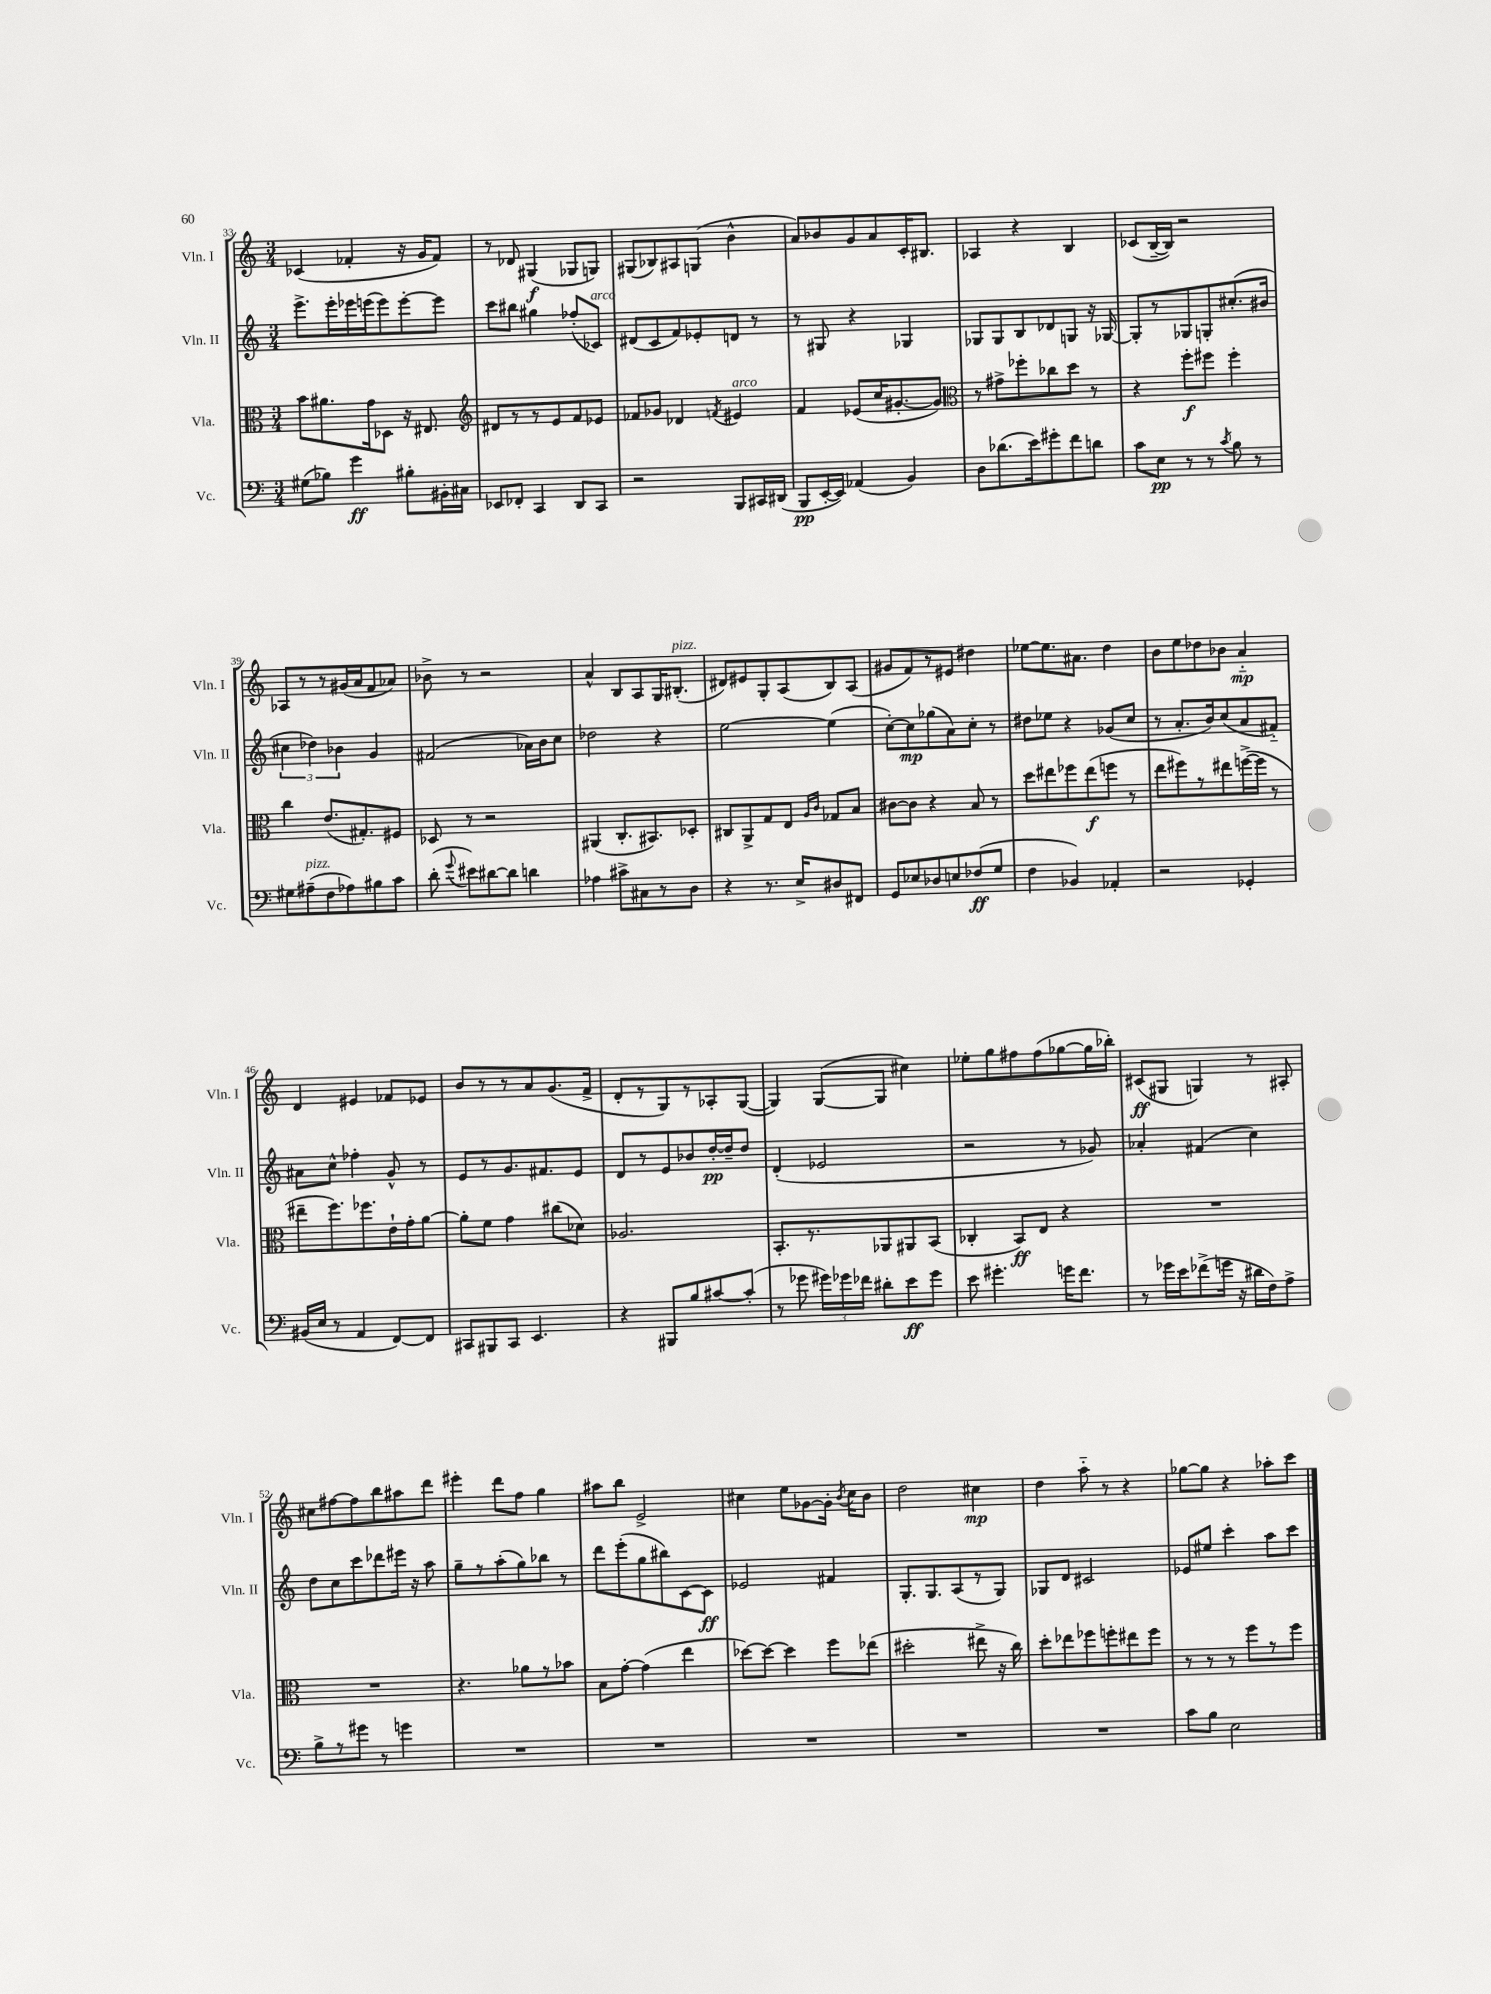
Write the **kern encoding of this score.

**kern	**kern	**kern	**kern
*staff4	*staff3	*staff2	*staff1
*clefF4	*clefC3	*clefG2	*clefG2
*k[]	*k[]	*k[]	*k[]
*M3/4	*M3/4	*M3/4	*M3/4
(8G#	8b	8.eee^	(4c-
8B-)	8.a#	.	.
.	.	16eee'	.
4g	.	16eee-	4f-'
.	16g	(16eee	.
.	8D-	8eee)	.
8B#'	16r	[8eee'	16r
.	8.E#	.	16g
16BB#'	.	8eee]	8f-)
16C#	.	.	.
=	=	=	=
*	*clefG2	*	*
8EE-	8d#	8ccc	8r
8FF-'	8r	8bb#	8d-
4CC	8r	4gg#	(4G#
.	8e	.	.
8DD	8f	(8ff-'	8G-
8CC	8e-	8c-)	8G)
=	=	=	=
2r	8f-	(8d#	(8G#
.	8g-	8c	8B-)
.	4d-	8f)	8A#
.	.	8e-'	(8G
.	8qf	.	.
8BBB	4e#	8d	4b^^
16CC#	.	8r	.
(16DD#	.	.	.
=	=	=	=
8BBB	4f	8r	8a)
[16EE'	.	8G#	8b-
16EE])	.	.	.
(4AA-	(8e-	4r	8g
.	16cc	.	8a
.	[8.g#'	.	.
4BB)	.	4G-	16c'
.	.	.	8.B#
.	8g#])	.	.
=	=	=	=
*	*clefC3	*	*
8D	8r	8G-	4A-
(8.d-	8g#^	8G-	.
.	8ff-'	8B	4r
16e)	.	.	.
8g#'	8cc-	8d-	.
8f	8dd	8G	4B
8d	8r	16r	.
.	.	[16G-	.
=	=	=	=
8c	4r	8G-']	(8c-
8E	.	8r	[16B~
.	.	.	16B])
8r	8ff'	8G-	2r
8r	8ff#	8G'	.
8qc	.	.	.
8B	4ff#'	(8.cc#'	.
8r	.	.	.
.	.	16b#	.
=	=	=	=
8G#	4cc	6cc#	8A-
(8A#~	.	.	8r
.	.	6dd-)	.
8F	(8.e	.	8r
.	.	6b-	.
8A-)	.	.	(16g#
.	8.G#')	.	16a
8B#	.	4g	8f
8c	8F#	.	8a-)
=	=	=	=
(8d'	8D-	(2f#	8b-^
8qqg	.	.	.
8e#)	8r	.	8r
[8d#	2r	.	2r
8d#]	.	.	.
4d	.	16a-)	.
.	.	16b	.
.	.	8cc	.
=	=	=	=
4A-	(4AA#	2dd-	4a^^
8c#^	8.C'	.	8B
8C#	.	.	8A
.	8.BB#)	.	.
8r	.	4r	16G
.	.	.	(8.B#'
8D	8D-'	.	.
=	=	=	=
4r	8C#	[2ee	8d#)
.	8AA^	.	8e#
8.r	8G	.	8G'
.	8E	.	(8A
16E^	.	.	.
.	16qqA	.	.
.	16qqc	.	.
8D#	8G-	(4ee]	8B)
8FF#	8B	.	(8A
=	=	=	=
8GG	[8c#	[8cc')	8g#
8E-	8c#]	8cc]	8f)
8D-	4r	(8gg-	8r
8E	.	8a)	8e#
(8F-	8B	8cc'	4dd#
8G	8r	8r	.
=	=	=	=
4F	8dd	8dd#	[8ee-
.	8ee#	8ee-	8.ee-]
4BB-)	8ff-	4r	.
.	.	.	8.a#
.	(8ee#	.	.
4AA-'	8ff	(8g-	4dd
.	8r	8cc	.
=	=	=	=
2r	8ee	8r	8b
.	8ff#)	8.a'	8ee
.	8r	.	8dd-
.	.	16b)	.
.	8ee#	(8cc	8b-
4GG-'	([16ff^	8a	4a'~
.	16ff]	.	.
.	8r	8f#'~)	.
=	=	=	=
(16BB#	8ee#~	8a#	4d
16E	.	.	.
8r	8.ff)	8cc^^	.
4AA	.	4ff-'	4e#
.	8.ff-	.	.
[8FF)	16e`	8g^^	8f-
.	16g'	.	.
8FF]	[8a	8r	8e-
=	=	=	=
8CC#	8a']	8e	8b
8BBB#	8f	8r	8r
8CC#	4g	8.g	8r
4.EE	.	.	8a
.	.	8.f#	.
.	(8cc#	.	(8.g
.	8d-)	8e	.
.	.	.	16f^
=	=	=	=
4r	2.A-	8d	8d'
.	.	8r	8r
8BBB#	.	8e	8G)
8B	.	8b-	8r
[8c#	.	[16dd'	8A-'
.	.	16dd~]	.
(8c#']	.	8dd	([8G
=	=	=	=
8r	8.BB'	(4d'	4G])
8g-	.	.	.
.	8.r	.	.
24g#)	.	2e-	([8G
24g-	.	.	.
24f-	.	.	.
8d#'	8AA-	.	8G]
8e	8AA#	.	4cc#)
8g-	(8BB	.	.
=	=	=	=
8e	4C-'	2r	8ee-'
4.g#'	.	.	8gg
.	8BB)	.	8ff#
.	8E	.	(8ff#
16g	4r	8r	[8gg-
8.f	.	.	.
.	.	8g-)	16gg-]
.	.	.	16bb-')
=	=	=	=
8r	2.r	4a-'	(8c#
16g-	.	.	8G#
16e	.	.	.
(8f-^	.	(4f#	4G)
16g	.	.	.
16r	.	.	.
16d#	.	4cc)	8r
16F)	.	.	.
8A^	.	.	8A#'
=	=	=	=
8B^	2.r	8dd	8cc#
8r	.	8cc	[8ff#
8g#	.	8ccc	8ff#]
8r	.	8ddd-	8bb
4g	.	16eee#	8aa#
.	.	16r	.
.	.	8aa	8ddd
=	=	=	=
2.r	4.r	8gg~	4eee#'
.	.	8r	.
.	.	(8aa'	8ddd
.	8a-	8gg)	8ff
.	8r	8bb-	4gg
.	8b-	8r	.
=	=	=	=
2.r	8B	8ddd	8aa#
.	[8g'	(8eee'	8bb
.	(4g]	8gg	2e^
.	.	8bb#)	.
.	4ee	[8c	.
.	.	8c]	.
=	=	=	=
2.r	[8dd-)	2e-	4cc#
.	8dd-_	.	.
.	4dd-]	.	8ee
.	.	.	[8g-
.	8ff	4f#	16g-']
.	.	.	8qb
.	.	.	16cc#
.	(8ee-	.	8b
=	=	=	=
2.r	2dd#'	8.G'	2dd
.	.	8.G	.
.	.	(8A	.
.	8ee#^	8r	4cc#
.	16r	8G)	.
.	16cc)	.	.
=	=	=	=
2.r	8dd'	8G-	4dd
.	8ee-	8d	.
.	8ff-	2c#	8aa'~
.	8ff'	.	8r
.	8ee#	.	4r
.	8ff	.	.
=	=	=	=
8c	8r	8e-	[8gg-
8B	8r	8ee#	8gg-]
2E	8r	4ccc'	4r
.	8ff	.	.
.	8r	8aa	8aa-'
.	8ff	8ccc	8ccc
==	==	==	==
*-	*-	*-	*-
